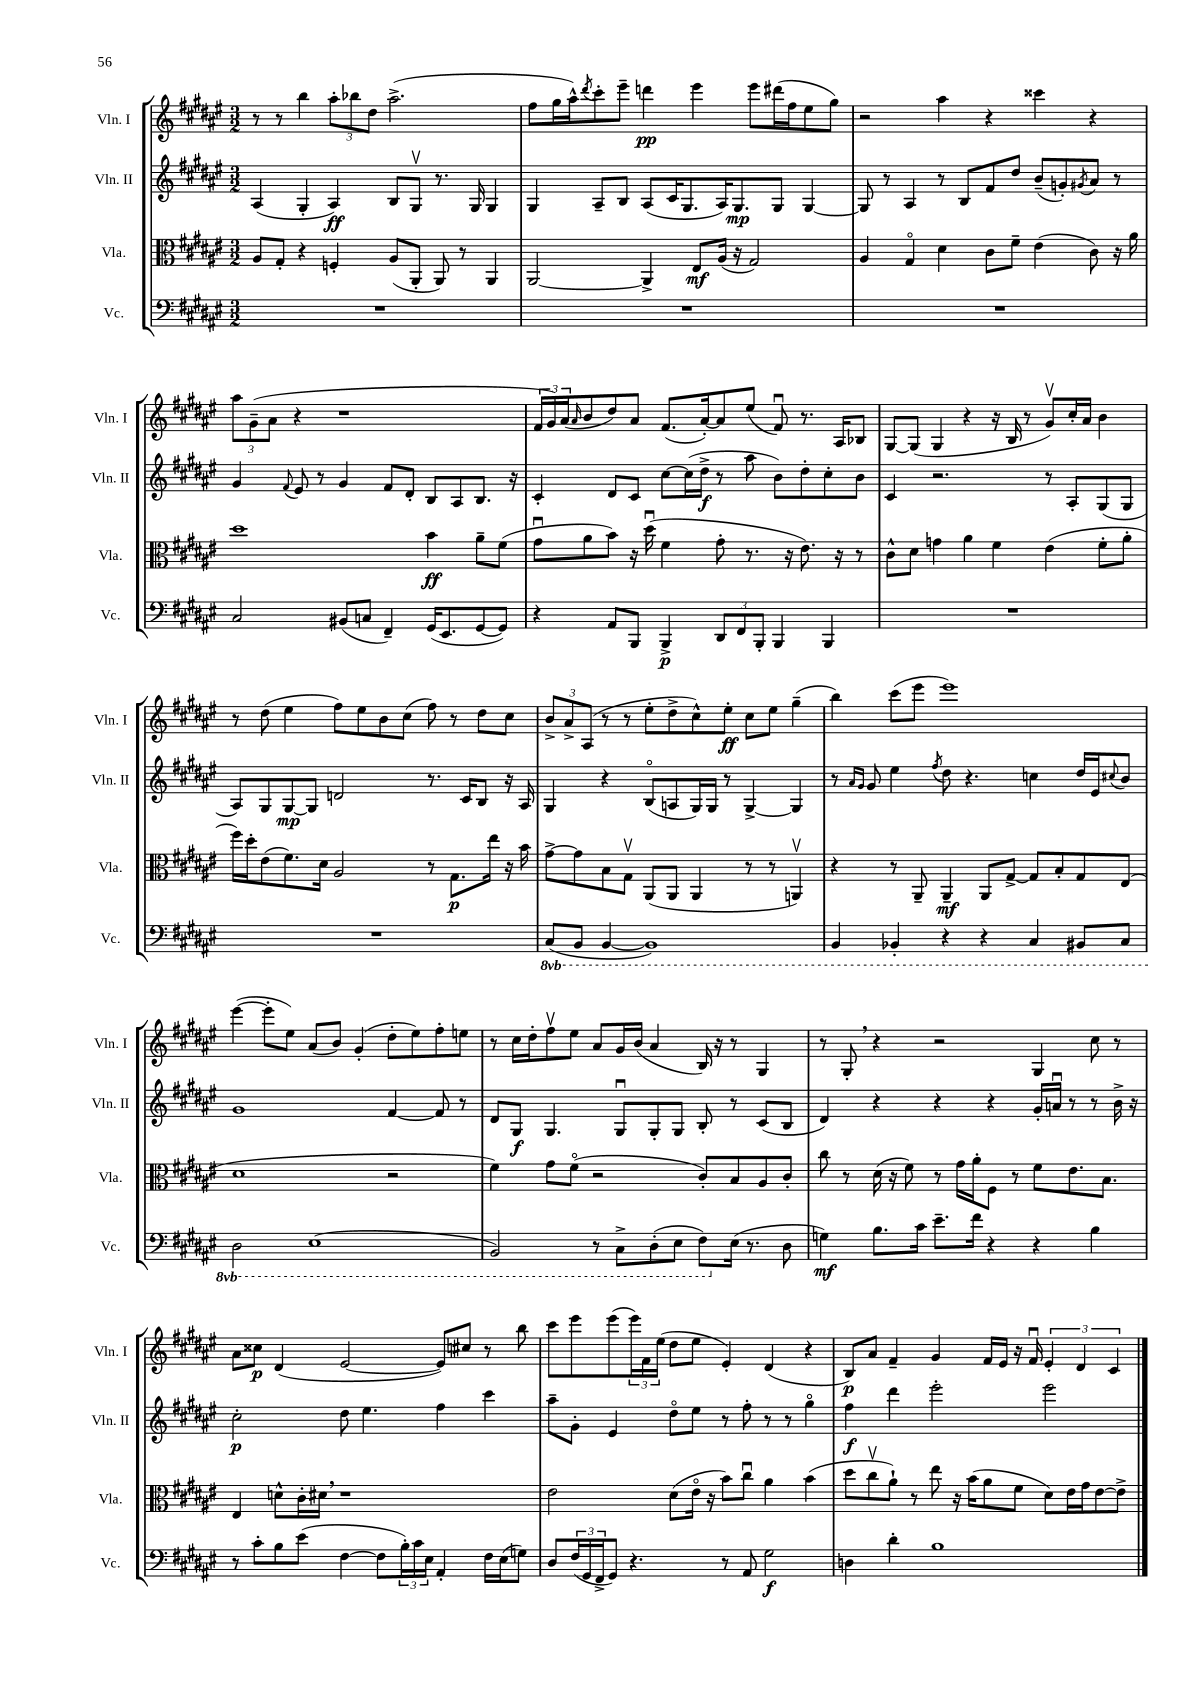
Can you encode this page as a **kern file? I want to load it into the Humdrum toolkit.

**kern	**kern	**kern	**kern
*staff4	*staff3	*staff2	*staff1
*clefF4	*clefC3	*clefG2	*clefG2
*k[f#c#g#d#a#e#]	*k[f#c#g#d#a#e#]	*k[f#c#g#d#a#e#]	*k[f#c#g#d#a#e#]
*M3/2	*M3/2	*M3/2	*M3/2
1.r	8A#/L	(4A#/	8r
.	8G#'/J	.	8r
.	4r	4G#'/	4bb\
.	4F'/	4A#/)	12aa#'\L
.	.	.	12bb-\
.	.	.	12dd#\J
.	(8A#/L	8B/L	(2.aa#^\
.	8AA#'/J	8G#v/J	.
.	8AA#/)	8.r	.
.	8r	.	.
.	.	16G#/	.
.	4AA#/	4G#/	.
=	=	=	=
1.r	[2AA#/	4G#/	8ff#\L
.	.	.	16gg#\L
.	.	.	16aa#^^\J)
.	.	.	8qddd#/
.	.	8A#~/L	8ccc#'\
.	.	8B/J	8eee#~\J
.	4AA#^/]	(8A#/L	4ddd\
.	.	16c#/K	.
.	.	8.G#/	.
.	8E#/L	.	4eee#\
.	(16A#/Jk	16A#/K)	.
.	16r	8.G#/	.
.	2G#/)	.	8eee#\L
.	.	8G#/J	(16ddd#\L
.	.	.	16ff#\J
.	.	[4G#/	8ee#\
.	.	.	8gg#\J)
=	=	=	=
1.r	4A#/	8G#/]	2r
.	.	8r	.
.	4G#o/	4A#/	.
.	4d#\	8r	4aa#\
.	.	8B/L	.
.	8c#\L	8f#/	4r
.	8f#~\J	8dd#/J	.
.	(4e#\	(8b~/L	4ccc##\
.	.	8g'/)	.
.	.	8qg#/	.
.	8c#\)	8a#/J	4r
.	16r	8r	.
.	16a#\	.	.
=	=	=	=
2C#/	1dd#	4g#/	12aa#\L
.	.	.	(12g#~\
.	.	.	12a#\J
.	.	8qqf#/	.
.	.	8e#/	4r
.	.	8r	.
(8BB#/L	.	4g#/	1r
8C/J	.	.	.
4FF#~/)	.	8f#/L	.
.	.	8d#'/J	.
(16GG#/LK	4b\	8B/L	.
8.EE#/	.	.	.
.	.	8A#/	.
[8GG#/	8a#~\L	8.B/J	.
8GG#/]J)	(8f#\J	.	.
.	.	16r	.
=	=	=	=
4r	8g#u\L	4c#'/	24f#/LL
.	.	.	24g#/)
.	.	.	(24a#/J
.	.	.	16qqa#/
.	8a#\	.	8b/
8AA#/L	8b\J)	8d#/L	8dd#/)
8BBB/J	16r	8c#/J	8a#/J
.	(16dd#u\	.	.
4BBB^/	4f#\	[8cc#\L	(8.f#/L
.	.	(16cc#\]L	.
.	.	16dd#^\JJ	[16a#'/k)
12DD#/L	8g#'\	8r	8a#/]
12FF#/	.	.	.
.	8.r	8aa#\	(8ee#/J
12BBB'/J	.	.	.
4BBB/	.	8b\L)	8f#u/)
.	16r	.	.
.	8.e#\)	8dd#'\	8.r
4BBB/	.	8cc#'\	.
.	16r	.	16A#/LK
.	8r	8b\J	8B-/J
=	=	=	=
1.r	8c#^^\L	4c#/	[8G#/L
.	8d#\J	.	(8G#/]J
.	4g\	2.r	4G#/
.	4a#\	.	4r
.	4f#\	.	16r
.	.	.	16B/
.	.	.	8r
.	(4e#\	8r	8g#v/L)
.	.	8A#'/L	16cc#'/L
.	.	.	16a#/JJ
.	8f#'\L	(8G#/	4b\
.	8a#'\J	8G#/J	.
=	=	=	=
1.r	16ff#\LL)	8A#/L)	8r
.	16dd#'\J	.	.
.	(8e#\	8G#/	(8dd#\
.	8.f#\)	[8G#/	4ee#\
.	.	8G#/]J	.
.	16d#\Jk	.	.
.	2A#/	2d/	8ff#\L)
.	.	.	8ee#\
.	.	.	8b\
.	.	.	(8cc#\J
.	8r	8.r	8ff#\)
.	8.G#\L	.	8r
.	.	16c#/LK	.
.	.	8B/J	8dd#\L
.	16ee#\Jk	.	.
.	16r	16r	8cc#\J
.	16b\	16A#/	.
=	=	=	=
(8CC#/L	[8g#^\L	4G#/	12b^/L
.	.	.	12a#^/
8BBB/J	8g#\]	.	.
.	.	.	(12A#/J
[4BBB/	8B\	4r	8r
.	8G#v\J	.	8r
1BBB])	(8AA#/L	(8Bo/L	8ee#'\L
.	8AA#/J	8A/	8dd#^\
.	4AA#/	16G#/L)	8cc#^^\)
.	.	16G#/JJ	.
.	.	8r	8ee#'\J
.	8r	[4G#^/	8cc#\L
.	8r	.	8ee#\J
.	4AAv/)	4G#/]	(4gg#~\
=	=	=	=
4BBB/	4r	8r	4bb\)
.	.	16qqa#/LL	.
.	.	16qqg#/JJ	.
.	.	8g#/	.
4BBB-'/	8r	4ee#\	(8ccc#\L
.	8AA#~/	.	8eee#\J
.	.	8qff#/	.
4r	4AA#~/	8dd#\	1eee#)
.	.	4.r	.
4r	8AA#/L	.	.
.	[8G#^/J	.	.
4CC#/	8G#/]L	4cc\	.
.	8B'/	.	.
8BBB#/L	8G#/	16dd#/LL	.
.	.	16e#/J	.
.	.	8qqcc#/	.
8CC#/J	(8E#/J	8b/J	.
=	=	=	=
2DD#\	1d#	1g#	([4eee#\
.	.	.	8eee#'\]L
.	.	.	8ee#\J)
(1EE#	.	.	(8a#/L
.	.	.	8b/J)
.	.	.	(4g#'/
.	2r	[4f#/	8dd#'\L
.	.	.	8ee#\)
.	.	8f#/]	8ff#'\
.	.	8r	8ee\J
=	=	=	=
2BBB/)	4f#\)	8d#/L	8r
.	.	8G#/J	16cc#\LL
.	.	.	16dd#'\J
.	8g#\L	4.G#/	8ff#v\
.	(8f#o\J	.	8ee#\J
8r	2r	.	8a#/L
8CC#^\L	.	8G#u/L	16g#/L
.	.	.	(16b/JJ
(8DD#'\	.	8G#'/	4a#/
8EE#\J	.	8G#/J	.
8FF#\L)	8c#'/L)	8B'/	16B/)
.	.	.	16r
(16E#\Jk	8B/	8r	8r
8.r	.	.	.
.	8A#/	(8c#/L	4G#/
8D#\	8c#'/J	8B/J	.
=	=	=	=
4G\)	8cc#\	4d#/)	8r
.	8r	.	8G#'/
8.B\L	(16d#\	4r	4r
.	16r	.	.
.	8f#\)	.	.
16c#\Jk	.	.	.
8.e#~\L	8r	4r	2r
.	16g#\LL	.	.
16f#\Jk	16a#'\J	.	.
4r	8F#\J	4r	.
.	8r	.	.
4r	8f#\L	16g#'/LL	4G#/
.	.	16au/JJ	.
.	8.e#\	8r	.
4B\	.	8r	8cc#\
.	8.B\J	.	.
.	.	16b^\	8r
.	.	16r	.
=	=	=	=
8r	4E#/	2cc#'\	8a#\L
8c#'\L	.	.	8cc##\J
8B\	8d^^\L	.	(4d#/
(8e#\J	16c#'\L	.	.
.	16d#\JJ	.	.
[4F#\	1r	8dd#\	[2e#/
.	.	4.ee#\	.
8F#\]L	.	.	.
24B'\L)	.	.	.
24c#\	.	.	.
24E#\JJ	.	.	.
4AA#'/	.	4ff#\	8e#/]L)
.	.	.	8cc#/J
16F#\LL	.	4ccc#\	8r
(16E#\J	.	.	.
8G\J)	.	.	8bb\
=	=	=	=
8D#/L	2e#\	8aa#~\L	8ccc#\L
(24F#/L	.	8g#'\J	8eee#\
24GG#/	.	.	.
24FF#^/J	.	.	.
8GG#/J)	.	4e#/	(8eee#\
4.r	.	.	24eee#\L)
.	.	.	24f#\
.	.	.	(24ee#\JJ
.	(8d#\L	8dd#o\L	8dd#\L
.	16e#o\Jk	8ee#\J	8ee#\J
.	16r	.	.
8r	8b\L)	8r	4e#'/)
8AA#/	8cc#u\J	8ff#'\	.
2G#\	4a#\	8r	(4d#/
.	.	8r	.
.	(4b\	4gg#o\	4r
=	=	=	=
4D\	8dd#\L	4ff#\	8B/L)
.	8cc#v\	.	8a#/J
4d#'\	8a#`\J)	4ddd#\	4f#~/
.	8r	.	.
1B	8ee#\	2eee#'\	4g#/
.	16r	.	.
.	(16b\LK	.	.
.	8a#\	.	16f#/LL
.	.	.	16e#/JJ
.	8f#\J	.	16r
.	.	.	16f#u/
.	8d#\L)	2eee#\	6e#'/
.	16e#\L	.	.
.	.	.	6d#/
.	16g#\J	.	.
.	[8e#\	.	.
.	.	.	6c#/
.	8e#^\]J	.	.
==	==	==	==
*-	*-	*-	*-
